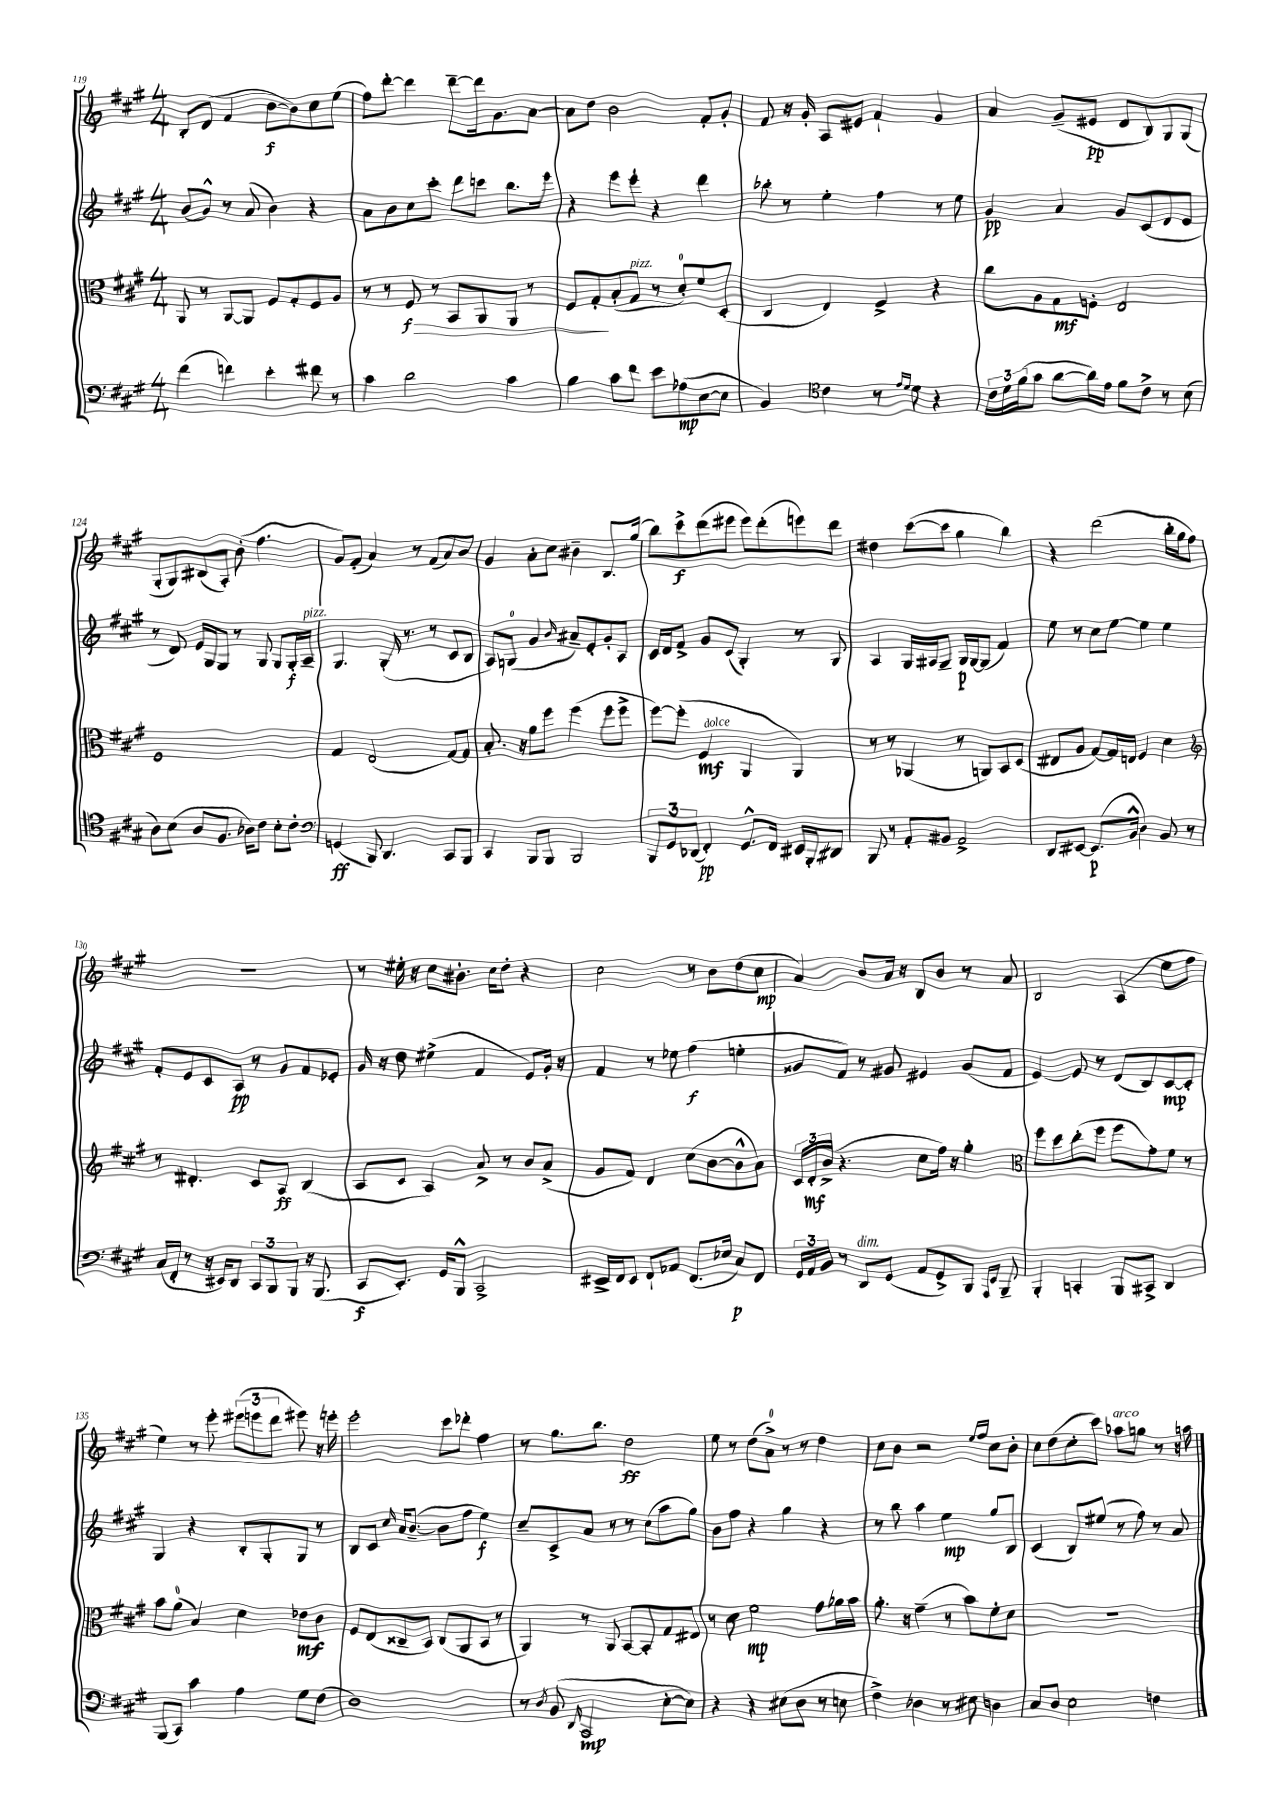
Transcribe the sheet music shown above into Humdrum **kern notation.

**kern	**kern	**kern	**kern
*staff4	*staff3	*staff2	*staff1
*clefF4	*clefC3	*clefG2	*clefG2
*k[f#c#g#]	*k[f#c#g#]	*k[f#c#g#]	*k[f#c#g#]
*M4/4	*M4/4	*M4/4	*M4/4
(4f#	8AA	(8b	8B'
.	8r	8g#^^)	(8d
4f)	[8AA	8r	4f#
.	8AA]	(8a	.
4e'	8F#	4b)	[8b
.	8G#'	.	8b])
8f#	8F#	4r	8cc#
8r	8A	.	(8ee
=	=	=	=
4c#	8r	8a	8ff#)
.	8r	8b	[8ddd'
2d	8F#	8cc#	4ddd]
.	8r	8ccc#'	.
.	8BB	8ddd	[8ddd~
.	8AA	8ccc	16ddd]
.	.	.	8.g#
4c#	8AA	8.bb	.
.	8r	.	[8a
.	.	16eee	.
=	=	=	=
4B	8F#	4r	8a]
.	8G#'	.	8dd
8c#	(8B'	8eee	2b
8f#	8G#	8eee'	.
8e	8r	4r	.
(8A-	8d')	.	.
[8E	8f#	4ddd	8f#'
8E]	(8D'	.	8g#'
=	=	=	=
4BB)	4C#	8bb-'	8f#
.	.	8r	16r
.	.	.	16g#'
*clefC4	*	*	*
4c#	4E)	4ee'	8A
.	.	.	8e#
8r	4F#^	4ff#	4f#`
16qqe	.	.	.
16qqd	.	.	.
8d	.	.	.
4r	4r	8r	4g#
.	.	8ee	.
=	=	=	=
24c#	8cc#	4g#	4a
24d	.	.	.
(24f#	.	.	.
8g#	8A	.	.
[8a	8G#	4a	(8g#~
16a])	8F'	.	8e#
16e	.	.	.
8f#	2E	8g#	8d
8c#^	.	(8c#	8B)
8r	.	8d	8G#
(8B	.	8e	(8G#
=	=	=	=
8A)	1F#	8r	8G#'
(8B	.	8d)	8G#)
8A	.	16e	(8B#
.	.	16G#	.
8.F#	.	8G#	8A')
.	.	8r	(8b'
16A-)	.	.	.
8c#	.	8G#	4.ff#
8B'	.	8G#	.
8c#'	.	16G#'	.
.	.	16A~	.
=	=	=	=
*clefF4	*	*	*
(4GG	4G#	4.G#	8g#)
.	.	.	(8f#'
8BBB)	(2E	.	4a)
4.DD	.	(16G#'	.
.	.	8.r	.
.	.	.	8r
.	.	8r	(8f#
8CC#	[8G#)	8c#	8a)
8BBB	8G#]	8B	8b
=	=	=	=
4CC#	8.B'	8A)	4g#
.	.	(8G	.
.	16r	.	.
8BBB	8a	4g#	8a'
8BBB	8ff#	.	8cc#
.	.	16qqb	.
2BBB	(4ff#	8a#~)	4b#~
.	.	8e'	.
.	8ff#	8g#'	8.B
.	8ff#^	8A	.
.	.	.	(16gg#
=	=	=	=
12BBB	[8ff#)	16c#	8bb)
.	.	16d	.
12GG#	.	.	.
.	(8ff#']	8f#^	8ccc#^
(12DD-	.	.	.
4FF#')	4F#	8g#	(8ddd
.	.	(8c#	8eee#
8.GG#^^	4AA	4G#')	8eee#)
.	.	.	(8ddd'
16FF#	.	.	.
16EE#	4AA)	8r	8eee)
16BBB'	.	.	.
8DD#	.	8G#	8ddd
=	=	=	=
8BBB	8r	4A	4dd#
8r	8r	.	.
8AA'	(4AA-	16G#	([8ccc#
.	.	16A#	.
8BB#	.	8G#~	8ccc#]
2AA^	8r	16G#	4gg#
.	.	[16G#	.
.	8AA)	(8G#]	.
.	8BB	4f#)	4bb)
.	(8D	.	.
=	=	=	=
8DD	8E#	8ee	4r
[8EE#	8A	8r	.
(8.EE#]	[8G#)	8cc#	(2ddd
.	16G#]	[8ee	.
16BB^^	16E	.	.
4D)	4F#	4ee]	.
8BB	4d	4ee	16bb'
.	.	.	16gg#
8r	.	.	8ff#)
=	=	=	=
*	*clefG2	*	*
(16C#	8r	8f#'	1r
16FF#'	.	.	.
8r	4.d#'	8e	.
16r	.	8c#	.
16EE#)	.	.	.
8DD	.	8A	.
12CC#	8c#	8r	.
12BBB	.	.	.
.	8A	8g#	.
12BBB	.	.	.
16r	(4B	8f#	.
(8.BBB	.	.	.
.	.	8e-'	.
=	=	=	=
8CC#	8A	16g#	8r
.	.	16r	.
8.EE')	8c#	8dd	16ee#'
.	.	.	16r
.	4A)	(4ee#^	8cc#
16GG#	.	.	.
8BBB^^	.	.	8.b#'
2CC#^	8a^	4f#	.
.	.	.	16cc#
.	8r	.	8dd'
.	8b	8e)	4r
.	(8a^	16g#'	.
.	.	16r	.
=	=	=	=
16EE#^	8g#	4f#	2cc#
16FF#	.	.	.
8EE#	8f#)	.	.
8FF#`	4d	8r	.
8AA-	.	8ee-	.
(8.FF#	(8cc#	(4ff#	8r
.	[8b	.	8b
16E-	.	.	.
8C#)	8b^^]	4ee'	(8dd
8FF#	8a)	.	8cc#
=	=	=	=
24GG#	24c#	8g##	4a)
24AA	24d'	.	.
24BB	(24b^	.	.
8r	4.r	8f#)	.
8DD	.	8r	8b
(8GG#	.	8g#	16a
.	.	.	16r
8AA	8cc#	4e#	8B
8GG#^)	16ff#)	.	8b
.	16r	.	.
8BBB	4gg#'	(8g#	8r
16qqAAA	.	.	.
16qqEE	.	.	.
8BBB~	.	8f#	8a
=	=	=	=
*	*clefC3	*	*
4BBB'	8ff#	[4e)	2B
.	8dd	.	.
4CC'	(8cc#'	8e]	.
.	8ff#	8r	.
8BBB	8ff#	(8d	(4A
8CC#^	8g#')	8B)	.
4DD	8f#	[8c#	8ee
.	8r	8c#']	8ff#
=	=	=	=
(8BBB	8b	4G#	4ee)
8CC#)	(8a	.	.
4c#	4B)	4r	8r
.	.	.	8eee'
4A	4d	8B'	(12eee#
.	.	.	12eee
.	.	8G#'	.
.	.	.	12ddd
8G#	8e-	8G#	8eee#)
(8F#	8c#	8r	16r
.	.	.	16eee'
=	=	=	=
1D)	8F#	8B	2eee'
.	(8E	8c#	.
.	.	16qqcc#	.
.	8C##~	16a	.
.	.	([8.b~	.
.	8BB)	.	.
.	(8C##	8b]	8ccc#
.	8AA	8ff#	8ddd-'
.	8BB	4ee)	4ff#
.	8r	.	.
=	=	=	=
8r	4AA)	8cc#~	8r
8qD	.	.	.
(8BB	.	8c#^	8.gg#
16qqDD	.	.	.
2CC#	8r	8a	.
.	.	.	8.bb
.	8AA	8r	.
.	[8BB	8r	2dd
.	8BB']	(8cc#	.
[8E'	8G#	8aa	.
8E])	8E#	8gg#)	.
=	=	=	=
4r	8r	8b	8ee
.	8d	8ff#	8r
4r	2f#	4r	(8dd
.	.	.	8a^)
(8E#	.	4gg#	8r
8D	.	.	8r
8r	8g#	4r	4dd
8E	16a-	.	.
.	16b	.	.
=	=	=	=
4F#^)	8.a'	8r	8cc#
.	.	8bb	8b
.	16r	.	.
4D-	(4g#~	4aa	2r
8r	8r	4ee	.
8E#	8b)	.	.
.	.	.	16qqee
.	.	.	16qqff#
4D	8f#'	8gg#	8cc#
.	8d	8B	8b'
=	=	=	=
8C#	1r	(4c#	8cc#
8D	.	.	(8dd
2E	.	8B)	8cc#'
.	.	(8ee#	8ccc#)
.	.	8r	8aa-
.	.	8ff#)	8gg
4F	.	8r	8r
.	.	8a	16r
.	.	.	16aa
==	==	==	==
*-	*-	*-	*-
